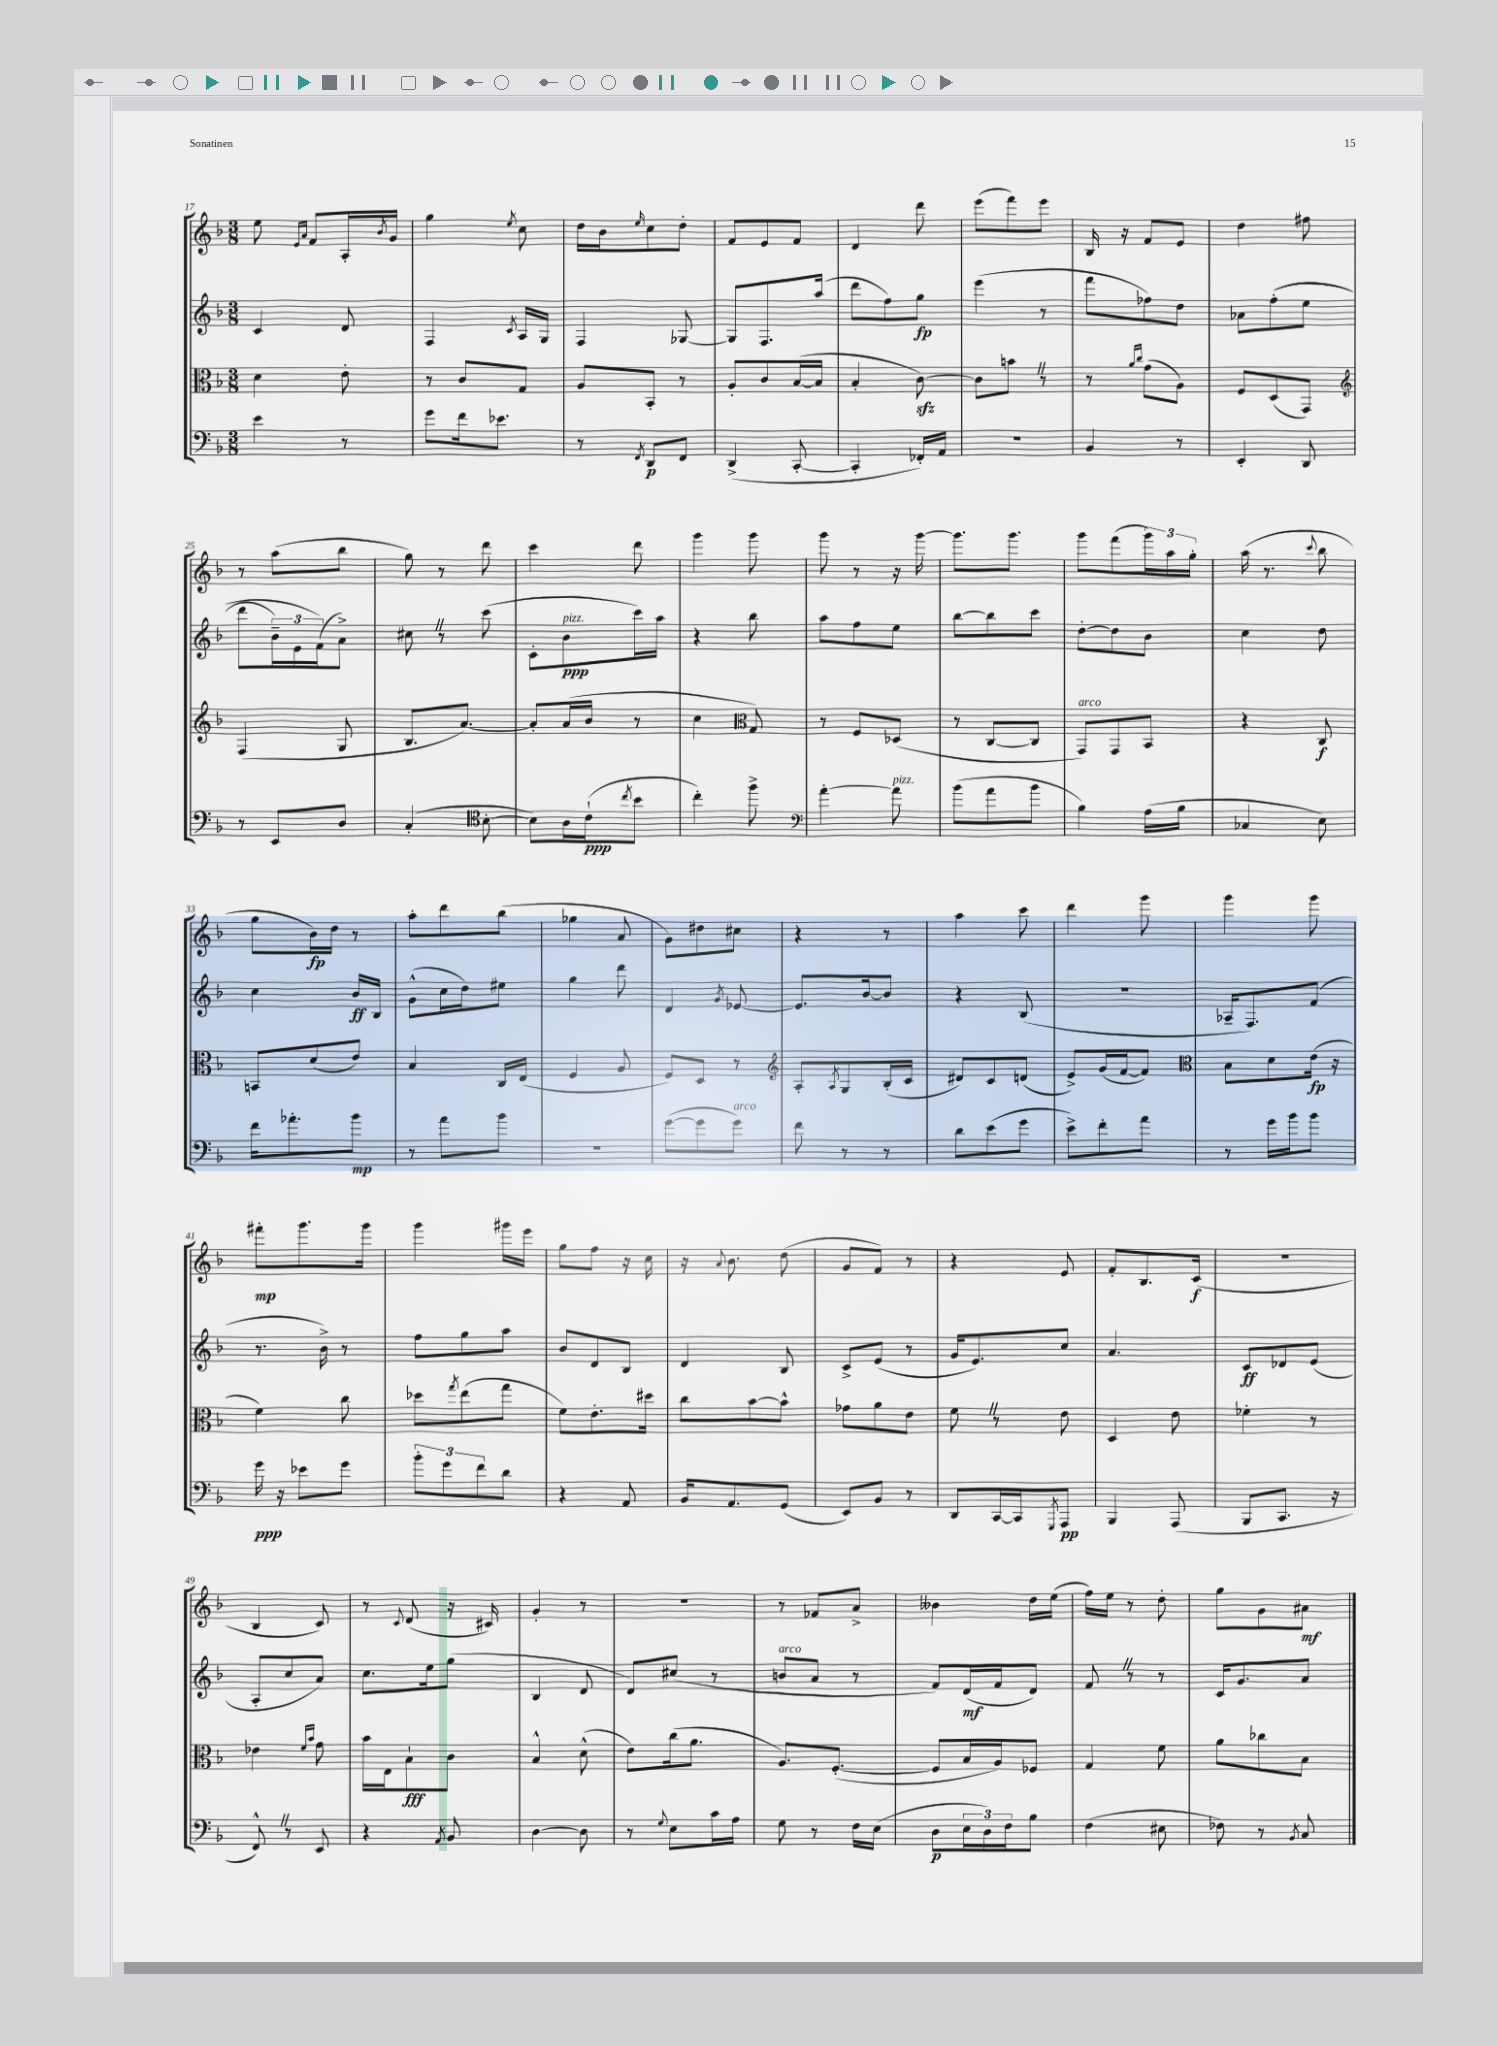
<<
\new StaffGroup <<
\new Staff = "s0" {
    \clef treble \key f \major \numericTimeSignature \time 3/8
    e''8 \grace { e'16 a'16 } f'8 a16-. \acciaccatura { bes'8 } g'16 |
    g''4 \acciaccatura { e''8 } c''8 |
    d''16 bes'16 \grace { e''16 } c''8 d''8-. |
    f'8 e'8 f'8 |
    d'4 d'''8 |
    e'''8( f'''8) e'''8 |
    bes16 r16 f'8 e'8 |
    d''4 fis''8 |
    r8 a''8( bes''8 |
    g''8) r8 d'''8 |
    c'''4 d'''8 |
    g'''4 g'''8 |
    g'''8 r8 r16 g'''16~ |
    g'''8. g'''8. |
    g'''8 f'''8( \tuplet 3/2 { g'''16) a''16 g''16-. } |
    a''16( r8. \appoggiatura { c'''8 } bes''8 |
    g''8 bes'16\fp) d''16 r8 |
    a''8-. d'''8 bes''8( |
    ges''4 a'8 |
    g'8) dis''8 cis''8 |
    r4 r8 |
    a''4 c'''8 |
    d'''4 g'''8 |
    g'''4 g'''8 |
    fis'''8-.\mp g'''8. g'''16 |
    g'''4 gis'''16 e'''16 |
    g''8 f''8 r16 c''16 |
    r16 \appoggiatura { a'8 } bes'8. d''8( |
    g'8 f'8) r8 |
    r4 e'8 |
    f'8-. bes8. c'16\f( |
    R4. |
    bes4 c'8) |
    r8 \appoggiatura { c'8 } d'8( r16 cis'16) |
    g'4-. r8 |
    R4. |
    r8 fes'8 a'8-> |
    beses'4 d''16 e''16( |
    f''16) e''16 r8 d''8-. |
    g''8 g'8 ais'8\mf \bar "|." |
}
\new Staff = "s1" {
    \clef treble \key f \major \numericTimeSignature \time 3/8
    c'4 d'8 |
    f4 \acciaccatura { c'8 } a16 g16 |
    f4 ges8~ |
    ges8 f8. a''16( |
    d'''8 f''8) g''8\fp |
    e'''4( r8 |
    f'''8 fes''8) d''8 |
    aes'8 f''8-.(\( e''8 |
    d'''8 \tuplet 3/2 { bes'16--) e'16 f'16(\) } a'8->) |
    cis''8 \once \override BreathingSign.text = \markup { \musicglyph "scripts.caesura.straight" } \breathe r8 c'''8( |
    c'8-. bes'8\ppp^\markup { \italic "pizz." } c'''16) a''16 |
    r4 bes''8 |
    a''8 f''8 e''8 |
    bes''8~ bes''8 c'''8 |
    d''8~-. d''8 bes'8 |
    c''4 d''8 |
    c''4 bes'16\ff bes16 |
    g'8-^( c''16 d''16) eis''8 |
    g''4 d'''8 |
    d'4 \acciaccatura { g'8 } ees'8~ |
    ees'8. bes'16~ bes'8 |
    r4 bes8( |
    R4. |
    aes16-- f8.) f'8( |
    r8. bes'16->) r8 |
    f''8 g''8 a''8 |
    bes'8 d'8 bes8 |
    d'4 bes8 |
    c'8-> e'8( r8 |
    g'16 e'8.) c''8 |
    a'4. |
    c'8\ff des'8 e'8( |
    a8-. c''8 a'8) |
    c''8. e''16 g''8( |
    bes4 d'8 |
    d'8) cis''8( r8 |
    b'8^\markup { \italic "arco" } a'8 r8 |
    f'8) d'16\mf( f'16 d'8) |
    f'8 \once \override BreathingSign.text = \markup { \musicglyph "scripts.caesura.straight" } \breathe r8 r8 |
    c'16 g'8. a'8 \bar "|." |
}
\new Staff = "s2" {
    \clef alto \key f \major \numericTimeSignature \time 3/8
    d'4 e'8-. |
    r8 c'8 g8 |
    a8 bes,8-. r8 |
    a8-. c'8 bes16~( bes16 |
    bes4-. c'8~\sfz) |
    c'8 b'8 \once \override BreathingSign.text = \markup { \musicglyph "scripts.caesura.straight" } \breathe r8 |
    r8 \grace { a'16 c''16 } g'8( a8) |
    f8 d8( g,8) |
    \clef treble f4( g8 |
    bes8. a'8.~) |
    a'8-. a'16( bes'16 r8 |
    c''4 \clef alto g8) |
    r8 f8 des8( |
    r8 c8~ c8 |
    g,8^\markup { \italic "arco" }) g,8 bes,8 |
    r4 c8\f |
    b,8 d'8( e'8) |
    bes4 c16 e16( |
    f4 a8 |
    f8) d8 r8 |
    \clef treble a8-. \acciaccatura { a8 } g8 bes16-.( c'16 |
    dis'8) c'8 d'8( |
    e'8->) g'16( f'16~ f'8) |
    \clef alto bes8 d'8 e'16\fp( r16 |
    f'4) c''8 |
    des''8 \acciaccatura { g''8 } e''8( g''8 |
    f'8) e'8.-. dis''16 |
    c''8 bes'8~ bes'8-^ |
    ges'8 a'8 e'8 |
    f'8 \once \override BreathingSign.text = \markup { \musicglyph "scripts.caesura.straight" } \breathe r8 e'8 |
    d4 e'8 |
    fes'4-. r8 |
    ees'4 \grace { f'16 bes'16 } g'8 |
    bes'16 e16 bes8-!\fff c'8 |
    bes4-^ d'8-^( |
    e'8) c''16( a'8. |
    a8.) f8.~-.( |
    f8 bes16 a16) fes8 |
    g4 f'8 |
    a'8 ces''8 bes8 \bar "|." |
}
\new Staff = "s3" {
    \clef bass \key f \major \numericTimeSignature \time 3/8
    e'4 r8 |
    g'8 f'16 ees'8. |
    r8 \acciaccatura { f,8 } d,8\p f,8 |
    d,4->( c,8~-. |
    c,4-. fes,16-.) a,16 |
    R4. |
    bes,4 r8 |
    e,4-. d,8 |
    r8 e,8 d8 |
    c4-.( \clef tenor bes8~-. |
    bes8) a16 c'16-!\ppp( \acciaccatura { c''8 } bes'8 |
    c''4-.) f''8-> |
    \clef bass a'4~-. a'8^\markup { \italic "pizz." } |
    bes'8( a'8 bes'8 |
    bes4) a16( bes16 |
    ces4 e8) |
    f'16 aes'8.-. bes'8\mp |
    r8 a'8 bes'8 |
    R4. |
    g'8~( g'8 g'8^\markup { \italic "arco" }) |
    f'8 r8 r8 |
    d'8 e'8( g'8 |
    e'8->) f'8-. a'8 |
    r8 g'16 bes'16 bes'8 |
    g'16\ppp r16 ees'8 g'8 |
    \tuplet 3/2 { bes'8-. g'8 f'8 } d'8 |
    r4 a,8 |
    bes,16 a,8. g,8( |
    e,8) bes,8 r8 |
    d,8 c,16~ c,16 \acciaccatura { g,,8 } a,,8\pp |
    bes,,4 a,,8( |
    bes,,8 c,8. r16 |
    f,8-^) \once \override BreathingSign.text = \markup { \musicglyph "scripts.caesura.straight" } \breathe r8 e,8 |
    r4 \acciaccatura { a,8 } bes,8 |
    d4~ d8 |
    r8 \appoggiatura { g8 } e8 c'16 a16 |
    g8 r8 f16 e16( |
    d8\p \tuplet 3/2 { e16 d16) f16 } bes8 |
    f4( eis8 |
    fes8) r8 \acciaccatura { bes,8 } c8 \bar "|." |
}
>>
>>
\layout { \context { \Score currentBarNumber = #17 } }
